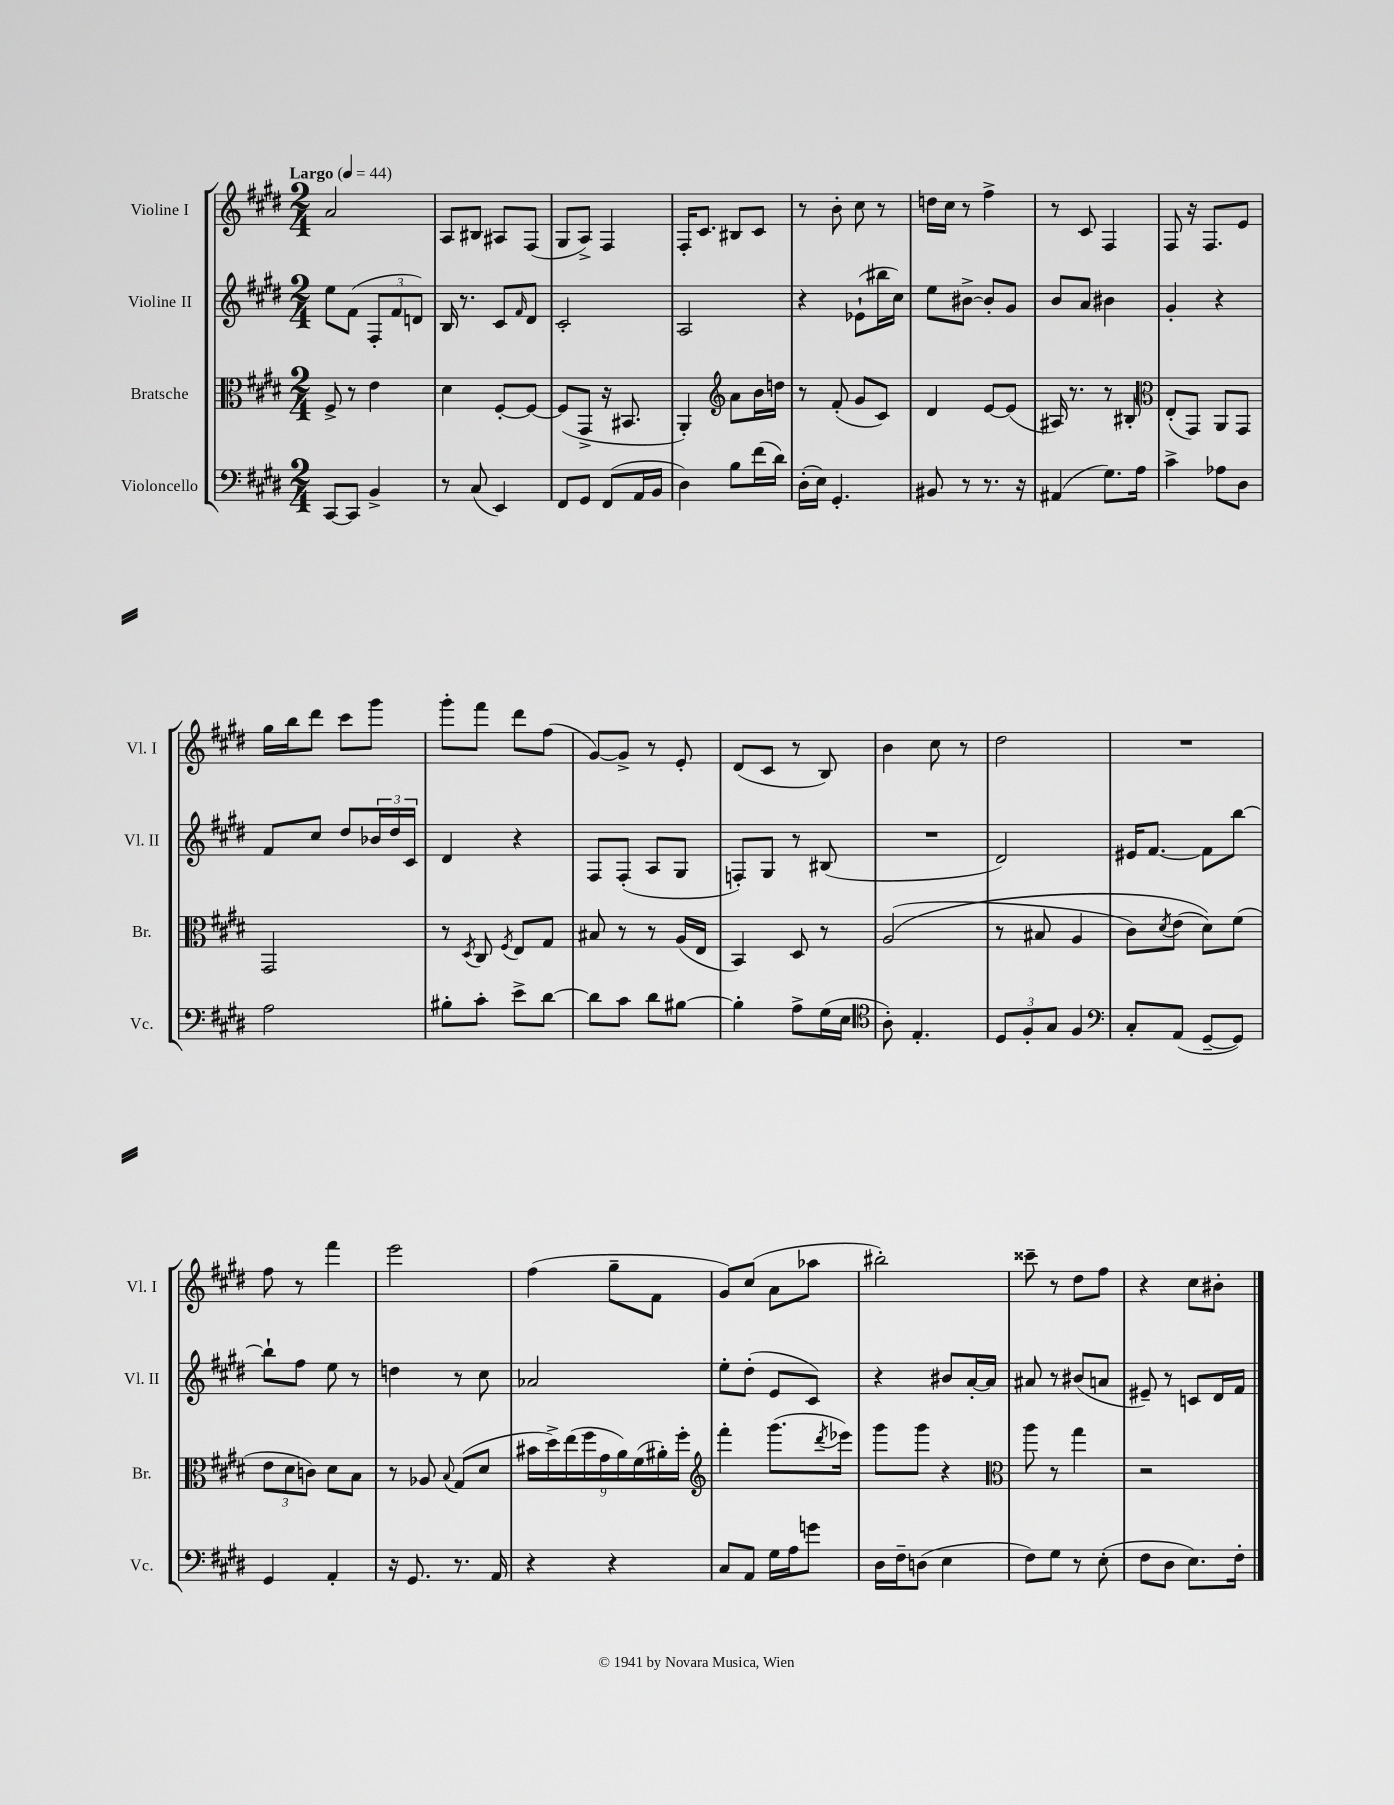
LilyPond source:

<<
\new StaffGroup <<
\new Staff = "s0" \with { instrumentName = "Violine I" shortInstrumentName = "Vl. I" } {
    \clef treble \key e \major \numericTimeSignature \time 2/4 \tempo "Largo" 4 = 44
    a'2 |
    a8 bis8 ais8 fis8( |
    gis8 a8->) fis4 |
    fis16-. cis'8. bis8 cis'8 |
    r8 b'8-. cis''8 r8 |
    d''16 cis''16 r8 fis''4-> |
    r8 cis'8 fis4 |
    fis8 r16 fis8. e'8 |
    gis''16 b''16 dis'''8 cis'''8 gis'''8 |
    gis'''8-. fis'''8 dis'''8 fis''8( |
    gis'8~) gis'8-> r8 e'8-. |
    dis'8( cis'8 r8 b8) |
    b'4 cis''8 r8 |
    dis''2 |
    R2 |
    fis''8 r8 fis'''4 |
    e'''2 |
    fis''4( gis''8-- fis'8 |
    gis'8) cis''8( a'8 aes''8 |
    bis''2-.) |
    cisis'''8-- r8 dis''8 fis''8 |
    r4 cis''8 bis'8-. \bar "|." |
}
\new Staff = "s1" \with { instrumentName = "Violine II" shortInstrumentName = "Vl. II" } {
    \clef treble \key e \major \numericTimeSignature \time 2/4
    e''8 fis'8( \tuplet 3/2 { fis8-. fis'8 d'8) } |
    b16 r8. cis'8 \grace { fis'16 } dis'8 |
    cis'2-. |
    a2 |
    r4 ees'8-!( bis''16 cis''16) |
    e''8 bis'8~-> bis'8-. gis'8 |
    b'8 a'8 bis'4 |
    gis'4-. r4 |
    fis'8 cis''8 dis''8 \tuplet 3/2 { bes'16 dis''16 cis'16 } |
    dis'4 r4 |
    fis8 fis8-.( a8 gis8 |
    f8-.) gis8 r8 bis8( |
    R2 |
    dis'2) |
    eis'16 fis'8.~ fis'8 b''8~ |
    b''8-! fis''8 e''8 r8 |
    d''4 r8 cis''8 |
    aes'2 |
    e''8-. dis''8-.( e'8 cis'8) |
    r4 bis'8 a'16~-. a'16 |
    ais'8 r8 bis'8( a'8 |
    eis'8--) r8 c'8 dis'16 fis'16 \bar "|." |
}
\new Staff = "s2" \with { instrumentName = "Bratsche" shortInstrumentName = "Br." } {
    \clef alto \key e \major \numericTimeSignature \time 2/4
    fis8-> r8 e'4 |
    dis'4 fis8~-. fis8~ |
    fis8( gis,8-> r16 bis,8. |
    a,4-.) \clef treble a'8 b'16 d''16 |
    r8 fis'8-.( gis'8 cis'8) |
    dis'4 e'8~ e'8( |
    ais16) r8. r8 bis8-. |
    \clef alto e8-.( gis,8) a,8 gis,8 |
    gis,2 |
    r8 \acciaccatura { dis8 } cis8 \acciaccatura { fis8 } e8 gis8 |
    bis8 r8 r8 a16( e16 |
    b,4) dis8 r8 |
    a2(\( |
    r8 bis8 a4 |
    cis'8) \acciaccatura { dis'8 } e'8( dis'8)\) fis'8( |
    \tuplet 3/2 { e'8 dis'8 c'8) } dis'8 b8 |
    r8 aes8 \appoggiatura { b8 } gis8( dis'8 |
    \tuplet 9/8 { bis'16 dis''16->) e''16( fis''16 gis'16 a'16) fis'16( ais'16-.) fis''16-. } |
    \clef treble fis'''4-. gis'''8.( \acciaccatura { dis'''8 } ees'''16) |
    gis'''8 gis'''8 r4 |
    \clef alto a''8 r8 gis''4 |
    r2 \bar "|." |
}
\new Staff = "s3" \with { instrumentName = "Violoncello" shortInstrumentName = "Vc." } {
    \clef bass \key e \major \numericTimeSignature \time 2/4
    cis,8~ cis,8 b,4-> |
    r8 cis8( e,4) |
    fis,8 gis,8 fis,8( a,16 b,16 |
    dis4) b8 fis'16( dis'16) |
    dis16-.( e16) gis,4.-. |
    bis,8 r8 r8. r16 |
    ais,4( gis8.) a16 |
    cis'4-> aes8 dis8 |
    a2 |
    bis8-. cis'8-. e'8-> dis'8~ |
    dis'8 cis'8 dis'8 bis8~ |
    bis4-. a8-> gis16( e16 |
    \clef tenor a8-.) e4.-. |
    \tuplet 3/2 { dis8 fis8-. gis8 } fis4 |
    \clef bass cis8-. a,8( gis,8~-- gis,8) |
    gis,4 a,4-. |
    r16 gis,8. r8. a,16 |
    r4 r4 |
    cis8 a,8 gis16 a16 g'8 |
    dis16 fis16-- d8( e4 |
    fis8) gis8 r8 e8-.( |
    fis8 dis8 e8.) fis16-. \bar "|." |
}
>>
>>
\layout { \context { \Score \remove "Bar_number_engraver" } }
